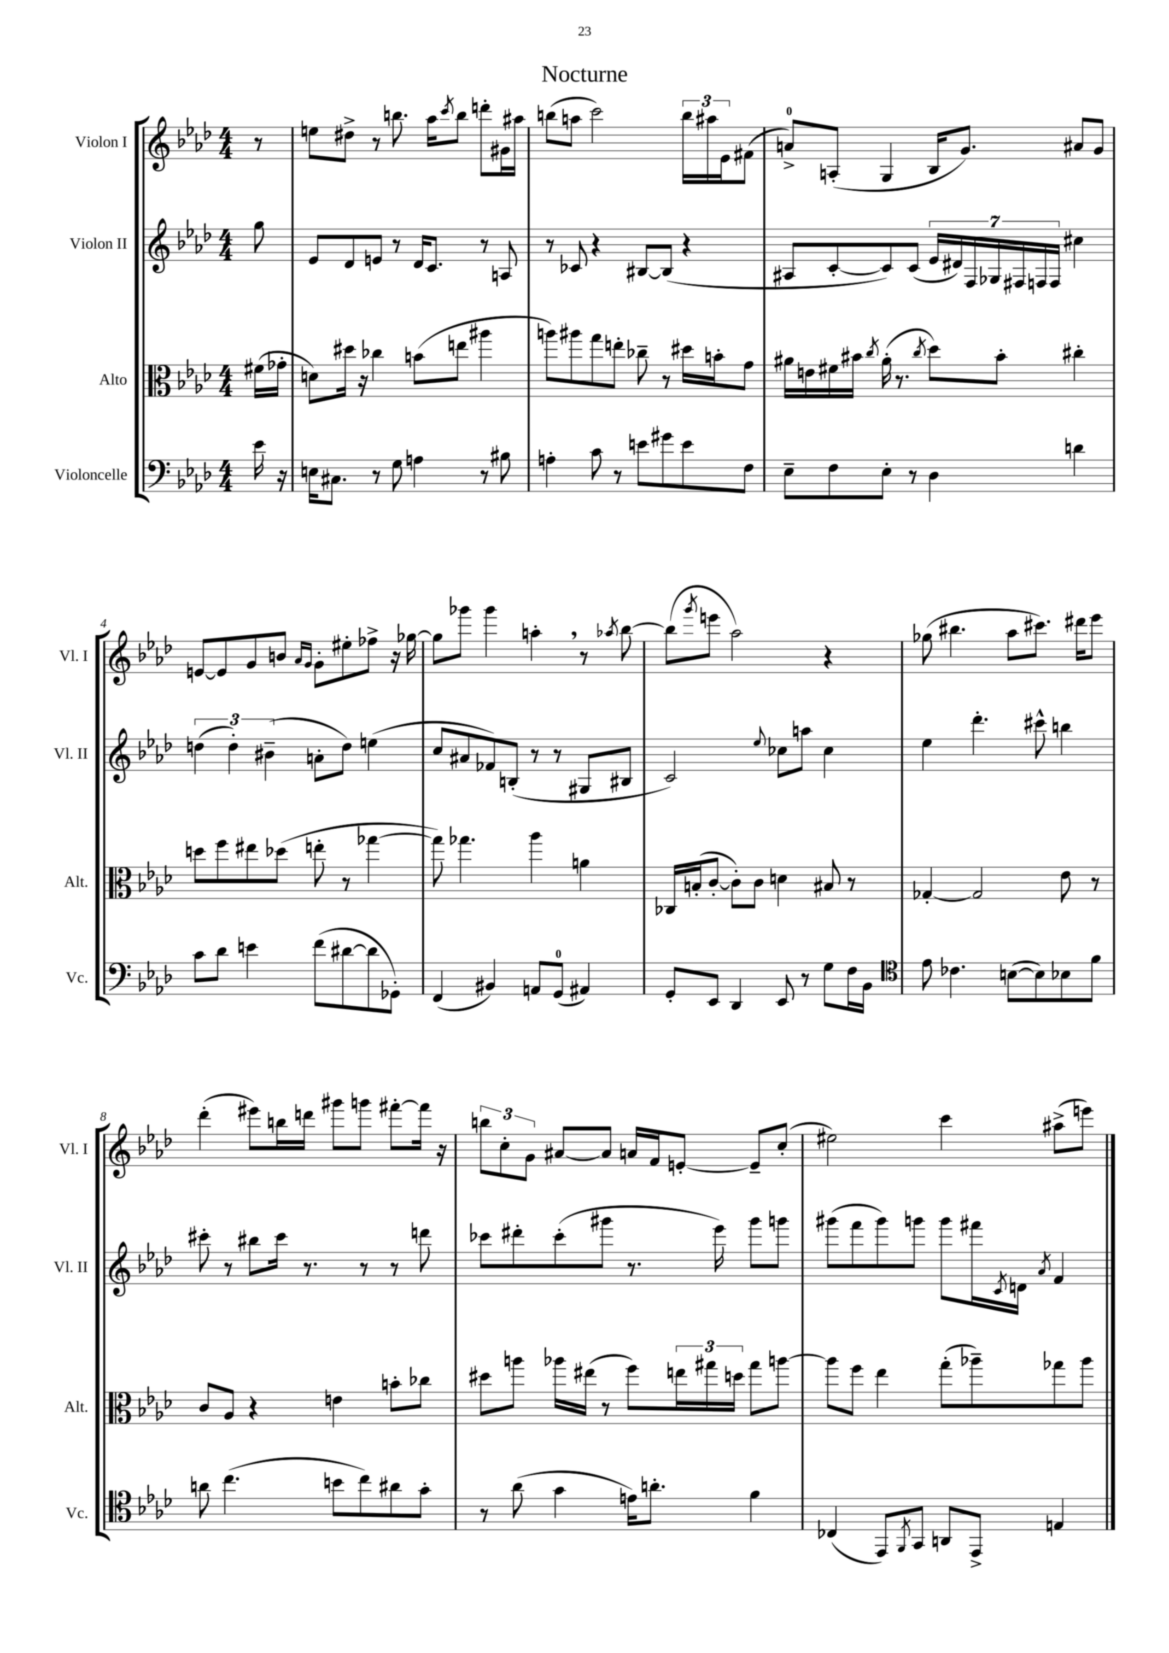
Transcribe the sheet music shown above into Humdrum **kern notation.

**kern	**kern	**kern	**kern
*staff4	*staff3	*staff2	*staff1
*clefF4	*clefC3	*clefG2	*clefG2
*k[b-e-a-d-]	*k[b-e-a-d-]	*k[b-e-a-d-]	*k[b-e-a-d-]
*M4/4	*M4/4	*M4/4	*M4/4
16e-	(16f#	8gg	8r
16r	16g-'	.	.
=	=	=	=
16E	8d)	8e-	8ee
8.C#	.	.	.
.	16dd#	8d-	8dd#^
.	16r	.	.
8r	4cc-	8e	8r
8G	.	8r	8.bb
4A	(8b	16d-	.
.	.	8.c	16aa-
.	.	.	8qccc
.	8ee	.	8bb
8r	4aa#	8r	8ddd'
8B#	.	8A	16g#
.	.	.	16aa#
=	=	=	=
4A'	8aa)	8r	(8bb
.	8aa#	8c-	8aa
8c	8gg	4r	2ccc)
8r	8ee'	.	.
8e	8cc-~	[8B#	.
8g#	8r	(8B#]	.
8e	16dd#	4r	24bb
.	.	.	24aa#
.	16b'	.	.
.	.	.	24e-
8F	8g	.	(8f#
=	=	=	=
8E-~	16a#	8A#	8a^)
.	16e	.	.
8F	16f#	[8c'	(8A'
.	16b#	.	.
.	8qcc	.	.
8E-'	(16a#'	8c])	4G
.	8.r	.	.
8r	.	(8c	.
.	8qcc	.	.
4D-	8dd-)	28e-	16B-
.	.	28d#)	.
.	.	.	8.g)
.	.	28F	.
.	.	28G-	.
.	8b#'	.	.
.	.	28F#	.
.	.	28F	.
.	.	28F	.
4d	4cc#'	4cc#	8a#
.	.	.	8g
=	=	=	=
8c	8dd	(6dd	[8e
8d-	8ff	.	8e]
.	.	6dd')	.
4e	8ee#	.	8g
.	.	(6b#~	.
.	(8dd-	.	8b
.	.	.	16qqa-
.	.	.	16qqg
(8f	8ee'	8a'	8g'
[8d#	8r	8dd)	8ee#'
8d#]	[4gg-	(4ee	8ff-^
8GG-')	.	.	16r
.	.	.	[16gg-
=	=	=	=
(4FF	8gg-])	8cc	8gg-]
.	4.gg-	8a#	8ggg-
4BB#)	.	8f-)	4ggg-
.	.	(8B'	.
8AA	4aa-	8r	4aa'
(8GG	.	8r	.
4AA#)	4a	8G#	8r
.	.	.	8qaa-
.	.	8B#	[8bb-
=	=	=	=
8GG'	16C-	2c)	(8bb-]
.	(16B'	.	.
.	.	.	8qggg
8EE-	[8c'	.	8eee
4DD-	8c'])	.	2aa-)
.	8c	.	.
.	.	8qqee-	.
8EE-	4d	8cc-	.
8r	.	8aa	.
8G	8B#	4cc-	4r
16F	8r	.	.
16BB-	.	.	.
=	=	=	=
*clefC4	*	*	*
8e-	[4G-'	4ee-	(8gg-
4.c-	.	.	4.bb#
.	2G-]	4.ddd-'	.
([8B	.	.	8aa-
8B])	.	8ccc#^^	8.ccc#)
8B-	8e-	4bb	.
.	.	.	16ddd#
8f	8r	.	8eee-
=	=	=	=
8a	8c	8ccc#'	(4ddd-'
(4.cc	8A-	8r	.
.	4r	8bb#	8eee#)
.	.	16ccc#	16bb
.	.	8.r	16ddd
8b	4e	.	8ggg#
8cc)	.	8r	8ggg
8a#	8b'	8r	[8fff#'
8g'	8cc-	8ddd	16fff#]
.	.	.	16r
=	=	=	=
8r	8dd#	8ccc-	12bb
.	.	.	12cc'
(8a-	8aa	8ddd#'	.
.	.	.	12g
4g	16aa-	(8ccc-'	[8a#
.	(16ee#	.	.
.	8r	8ggg#	8a#]
16e)	8ff)	8.r	16a
8.a'	.	.	16f
.	24ee	.	[8e'
.	24gg#	.	.
.	.	16eee-)	.
.	24dd	.	.
4f	8gg#	8ggg#	8e~]
.	[8aa	8ggg	(8cc'
=	=	=	=
(4C-	8aa]	(8ggg#	2ee#)
.	8ff	8fff	.
8EE-)	4ee-	8ggg#)	.
8qFF	.	.	.
8GG	.	8ggg	.
8AA	(8gg'	8ggg	4ccc
8EE-^	8aa-~)	16fff#	.
.	.	8qc	.
.	.	16d	.
.	.	8qa-	.
4E	8gg-	4f	(8aa#^
.	8aa-	.	8eee)
==	==	==	==
*-	*-	*-	*-
